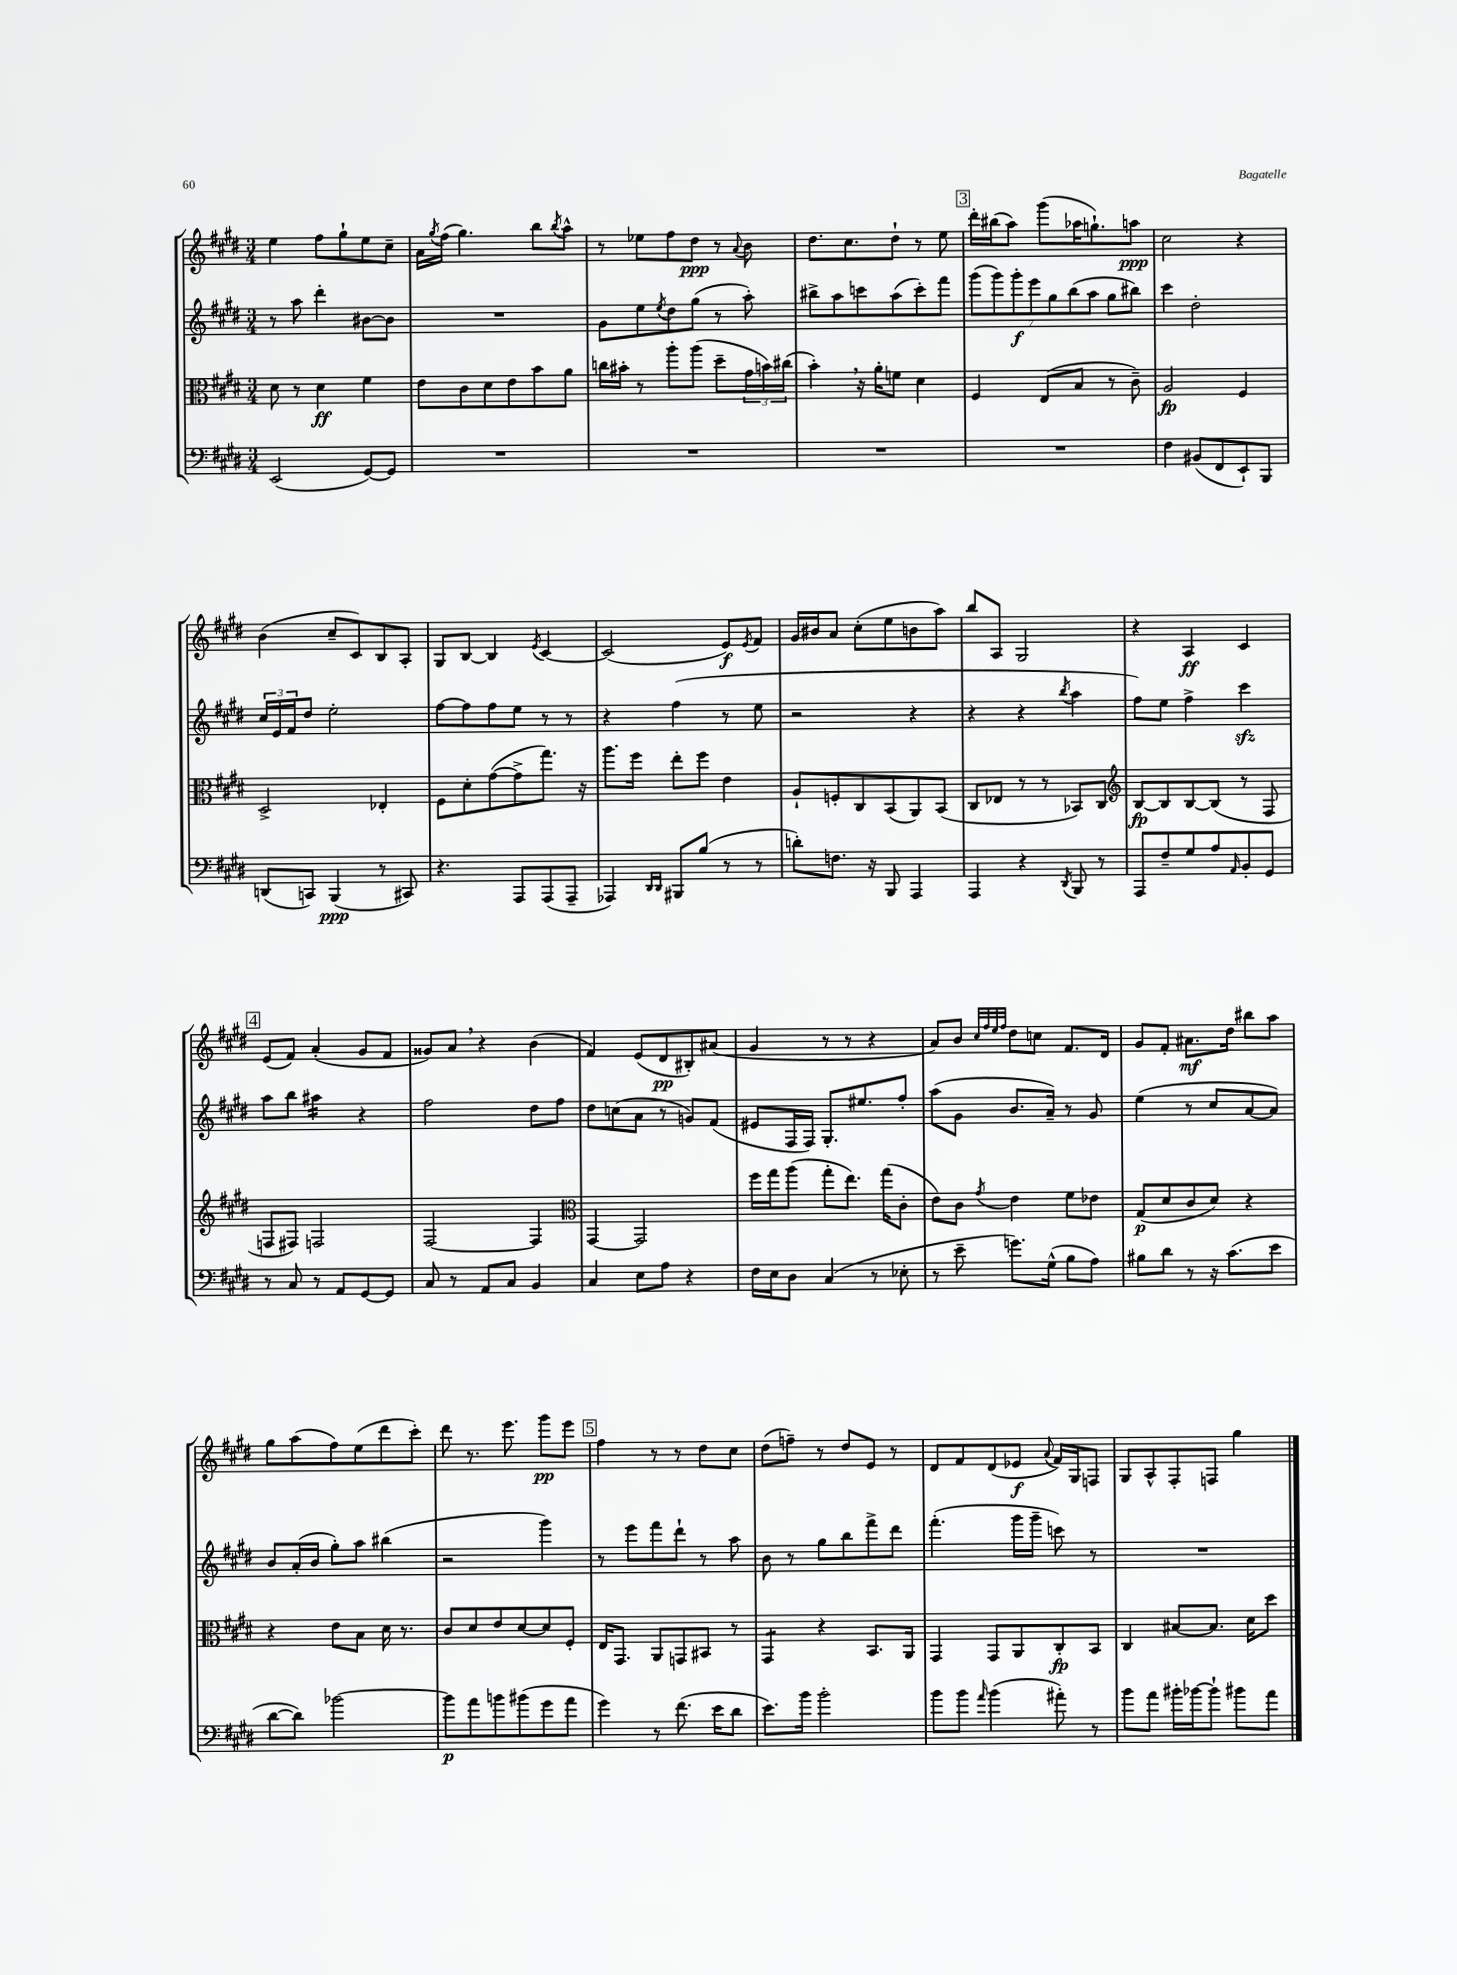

**kern	**kern	**kern	**kern
*staff4	*staff3	*staff2	*staff1
*clefF4	*clefC3	*clefG2	*clefG2
*k[f#c#g#d#]	*k[f#c#g#d#]	*k[f#c#g#d#]	*k[f#c#g#d#]
*M3/4	*M3/4	*M3/4	*M3/4
(2EE	8d#	8r	4ee
.	8r	8aa	.
.	4d#	4ddd#'	8ff#
.	.	.	8gg#`
[8GG#)	4f#	[8b#	8ee
8GG#]	.	8b#]	8cc#~
=	=	=	=
2.r	8e	2.r	16a
.	.	.	8qgg#
.	.	.	(16ff#
.	8c#	.	4.gg#)
.	8d#	.	.
.	8e	.	.
.	8b	.	8bb
.	.	.	8qbb
.	8a	.	8aa^^
=	=	=	=
2.r	16cc	8g#	8r
.	16b#'	.	.
.	8r	8ee	8ee-
.	.	8qee	.
.	8aa'	8dd#	8ff#
.	(8aa	(8gg#	8dd#
.	8dd#~	8r	8r
.	.	.	8qqa
.	24g#	8aa')	8b
.	24b)	.	.
.	(24cc#	.	.
=	=	=	=
2.r	4b')	8bb#^	8.dd#
.	.	8aa	.
.	.	.	8.cc#
.	16r	8ccc	.
.	16a'	.	.
.	8f	(8aa	8dd#`
.	4d#	8ccc')	8r
.	.	8fff#	8ee
=	=	=	=
2.r	4F#	(14ggg#	16ddd#'
.	.	.	(16bb#
.	.	14ggg#)	.
.	.	.	8aa)
.	.	14ggg#'	.
.	.	14eee	.
.	(8E	.	(8ggg#
.	.	14gg#	.
.	.	(14bb	.
.	8B	.	16aa-
.	.	14aa	.
.	.	.	8.gg`)
.	8r	8gg#	.
.	8c#~)	8bb#)	8aa
=	=	=	=
4F#	2A	4ccc#	2cc#
(8BB#	.	2dd#'	.
8FF#	.	.	.
8EE`)	4F#	.	4r
8BBB	.	.	.
=	=	=	=
(8DD	2D#^	24cc#	(4b
.	.	24e	.
.	.	24f#	.
8CC)	.	8dd#	.
(4BBB	.	2ee'	8cc#~
.	.	.	8c#)
8r	4E-'	.	8B
8CC#)	.	.	8A'
=	=	=	=
4.r	8F#	[8ff#	8G#
.	8d#'	8ff#]	[8B
.	([8g#	8ff#	4B]
8AAA	8g#^]	8ee	.
.	.	.	8qe
(8AAA	8.gg#)	8r	[4c#
8AAA~	.	8r	.
.	16r	.	.
=	=	=	=
4AAA-)	8.aa	4r	(2c#]
.	16ff#	.	.
16qqDD#	.	.	.
16qqDD#	.	.	.
8BBB#	8ee'	(4ff#	.
(8B	8ff#	.	.
8r	4e	8r	8e)
.	.	.	8qe
8r	.	8ee	8f#
=	=	=	=
8d')	8A`	2r	16g#
.	.	.	16b#
8.F	8F'	.	8a
.	8C#	.	(8cc#'
16r	.	.	.
8BBB	(8BB	.	8ee
4AAA	8AA)	4r	8b
.	(8BB	.	8aa)
=	=	=	=
4AAA	8C#	4r	8bb
.	8E-	.	8A
4r	8r	4r	2G#
.	8r	.	.
8qDD#	.	8qbb	.
8BBB	8BB-)	4aa	.
8r	8C#	.	.
=	=	=	=
*	*clefG2	*	*
8AAA	[8B	8ff#)	4r
8F#~	8B]	8ee	.
8G#	[8B	4ff#^	4A
8A	(8B]	.	.
16qqAA	.	.	.
8BB'	8r	4ccc#	4c#
8GG#	8F#	.	.
=	=	=	=
8r	8F	8aa	(8e
8C#	8F#)	8bb	8f#)
8r	2F	4aa#	(4a'
8AA	.	.	.
[8GG#	.	4r	8g#
8GG#]	.	.	8f#
=	=	=	=
8C#	[2F#	2ff#	8g##)
8r	.	.	8a
8AA	.	.	4r
8C#	.	.	.
4BB	4F#]	8dd#	(4b
.	.	8ff#	.
=	=	=	=
*	*clefC3	*	*
4C#	[4GG#	8dd#	4f#)
.	.	(8cc	.
8E	2GG#]	8a	(8e
8A	.	8r	8d#
4r	.	8g)	8B#')
.	.	(8f#	(8a#
=	=	=	=
16F#	16ff#	8e#	4g#
16E	16gg#	.	.
8D#	(8aa	16F#	.
.	.	16F#)	.
(4C#	8gg#'	8.G#'	8r
.	8.ee)	.	8r
.	.	8.ee#	.
8r	.	.	4r
.	(16gg#	.	.
8E-'	8c#'	8ff#'	.
=	=	=	=
8r	8e)	(8aa	8a)
8e~	8c#	8g#	8b
.	.	.	32qqcc#
.	.	.	32qqff#
.	.	.	32qqee
.	8qg#	.	32qqff#
8.g)	4e	8.b	8dd#
.	.	.	8cc
(16G#^^	.	16a~)	.
8B	8f#	8r	8.f#
8A)	8e-	8g#	.
.	.	.	16d#
=	=	=	=
8B#	(8G#	(4ee	8g#
8d#	8d#	.	8f#'
8r	8c#	8r	8.a#
16r	8d#)	8cc#	.
(8.c#	.	.	16dd#
.	4r	[8a	8bb#
8e	.	8a])	8aa
=	=	=	=
[8d#	4r	8b	8gg#
8d#])	.	(16a'	(8aa
.	.	16b	.
[2b-	8e	8gg#')	8ff#)
.	8B	8aa	(8ee
.	16d#	(4bb#	8ddd#
.	8.r	.	.
.	.	.	8ccc#')
=	=	=	=
8b-]	8c#	2r	8ddd#
8a	8d#	.	8.r
8b	8e	.	.
.	.	.	8.eee
(8b#	[8d#	.	.
8g#	8d#]	4ggg#)	8ggg#
8a	8F#'	.	8eee
=	=	=	=
4g#)	16E	8r	4ff#
.	8.GG#	.	.
.	.	8eee	.
8r	8AA	8fff#	8r
(8.f#	8GG	8ddd#`	8r
.	8BB#	8r	8dd#
16e	.	.	.
8d#	8r	8aa	8cc#
=	=	=	=
8.e)	4GG#	8b	(8dd#
.	.	8r	8ff~)
16b	.	.	.
2b'	4r	8gg#	8r
.	.	8bb	8dd#
.	8.BB	8fff#^	8e
.	.	8ddd#	8r
.	16AA	.	.
=	=	=	=
8b	4GG#	(4.fff#'	8d#
8b	.	.	8f#
16qqa	.	.	.
(4b	8GG#	.	(8d#
.	8AA	16ggg#	8e-
.	.	16ggg#~	.
.	.	.	8qqa
8a#')	8C#'	8ccc)	16f#)
.	.	.	16G#
8r	8BB	8r	8F
=	=	=	=
8b	4C#	2.r	8G#
8a	.	.	8A^^
16b#'	[8B#	.	8F#'
[16b-	.	.	.
8b-`]	8.B#]	.	8F
8b#	.	.	4gg#
.	16d#	.	.
8a	8dd#	.	.
==	==	==	==
*-	*-	*-	*-
